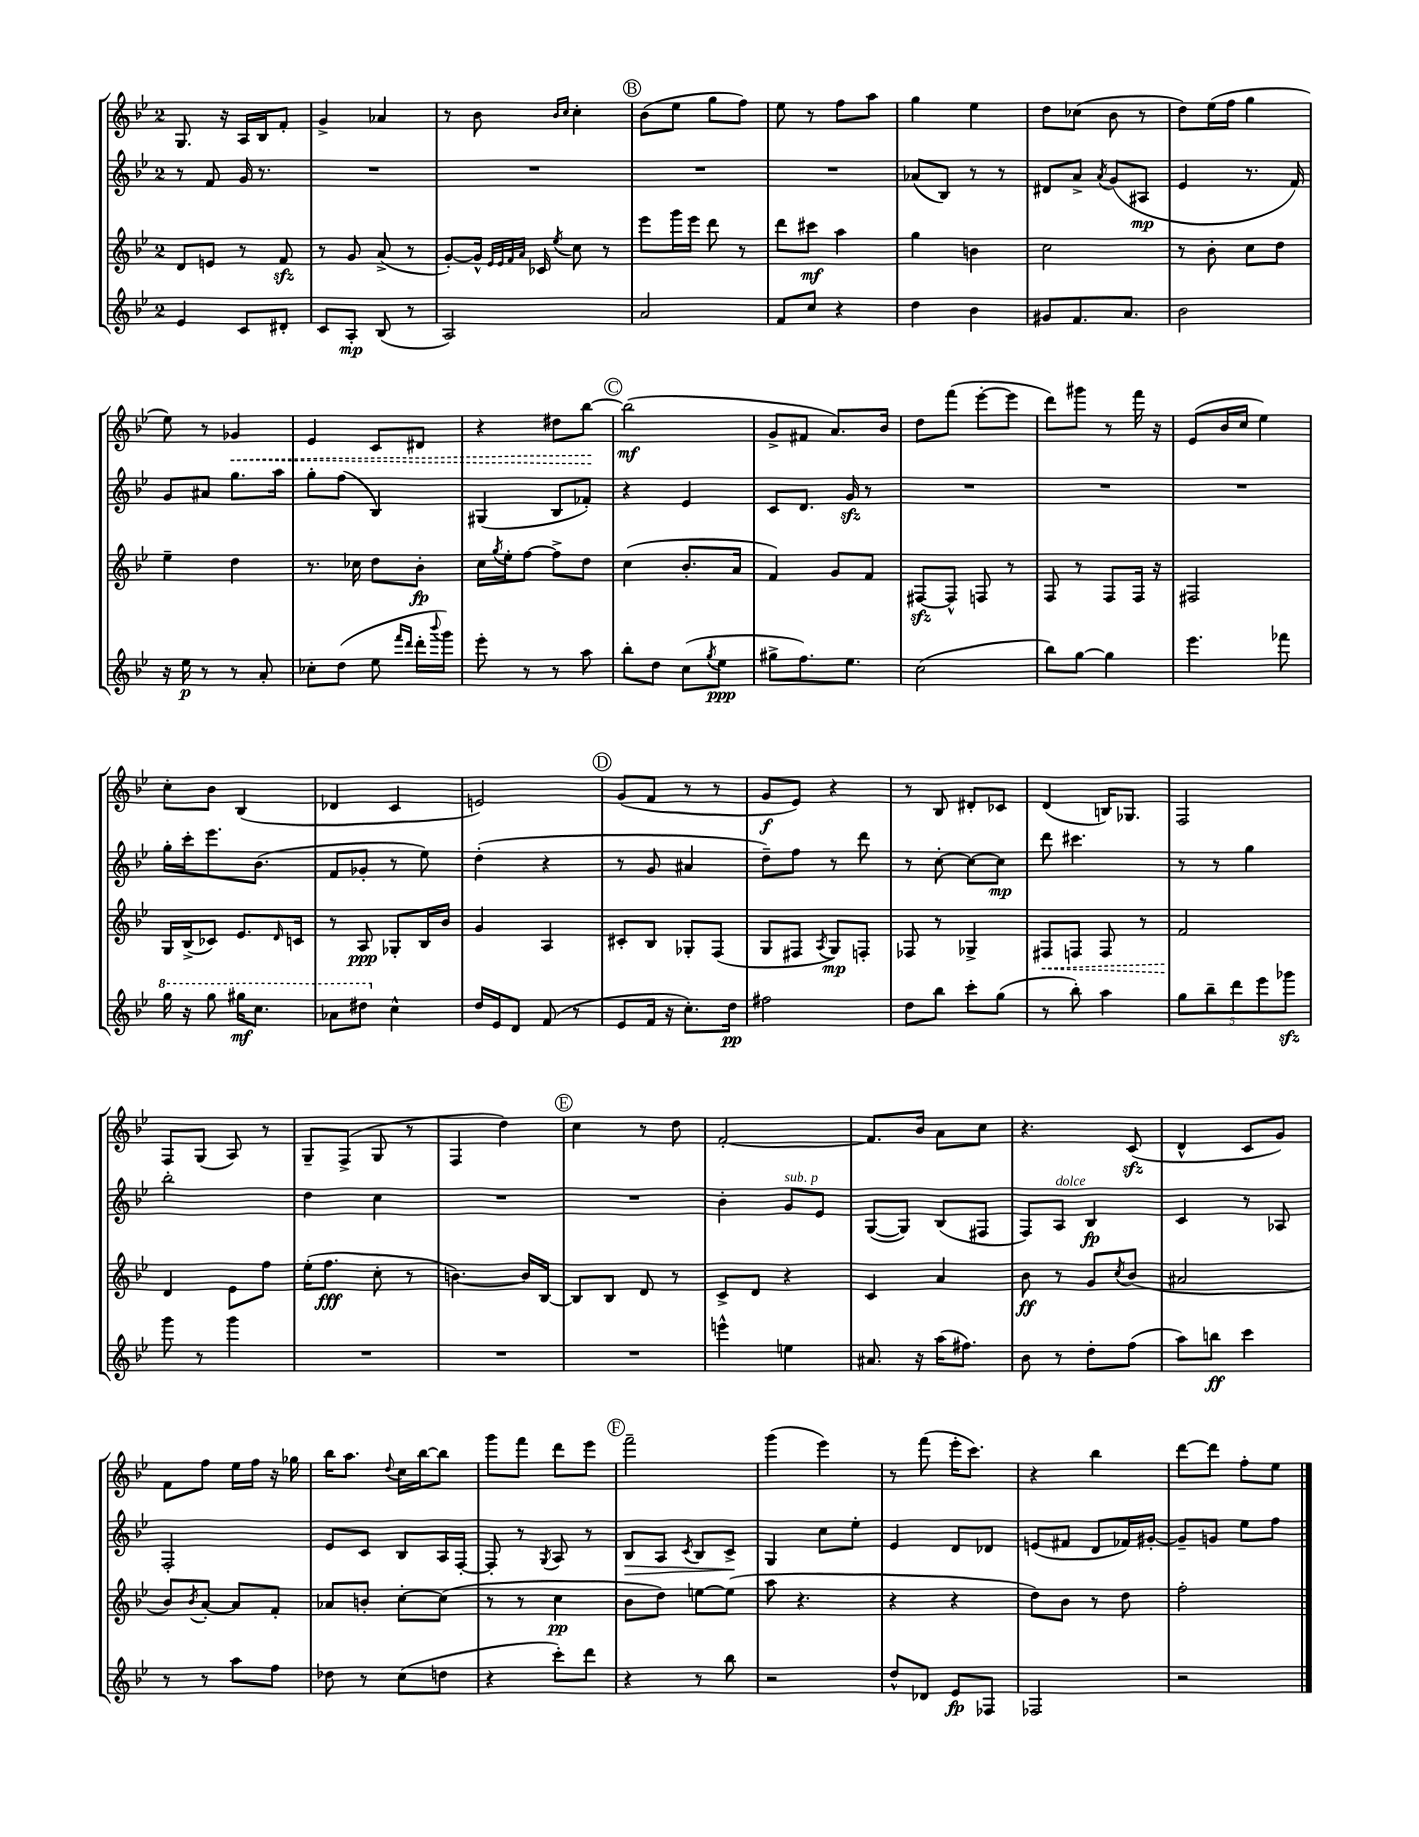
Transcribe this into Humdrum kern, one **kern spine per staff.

**kern	**kern	**kern	**kern
*staff4	*staff3	*staff2	*staff1
*clefG2	*clefG2	*clefG2	*clefG2
*k[b-e-]	*k[b-e-]	*k[b-e-]	*k[b-e-]
*M2/4	*M2/4	*M2/4	*M2/4
4e-	8d	8r	8.G
.	8e	8f	.
.	.	.	16r
8c	8r	16g	16A
.	.	8.r	16B-
8d#'	8f	.	8f'
=	=	=	=
8c	8r	2r	4g^
8A'	8g	.	.
(8B-	(8a^	.	4a-
8r	8r	.	.
=	=	=	=
2A)	[8g')	2r	8r
.	16g^^]	.	8b-
.	32qqe-	.	.
.	32qqe-	.	.
.	32qqf	.	.
.	32qqa	.	.
.	16c-	.	.
.	.	.	16qqb-
.	8qee-	.	16qqcc
.	8cc	.	4cc'
.	8r	.	.
=	=	=	=
2a	8eee-	2r	(8b-
.	16ggg	.	8ee-
.	16eee-	.	.
.	8ddd	.	8gg
.	8r	.	8ff)
=	=	=	=
8f	8ddd	2r	8ee-
8cc	8ccc#	.	8r
4r	4aa	.	8ff
.	.	.	8aa
=	=	=	=
4dd	4gg	(8a-	4gg
.	.	8B-)	.
4b-	4b	8r	4ee-
.	.	8r	.
=	=	=	=
8g#	2cc	8d#	8dd
8.f	.	8a^	(8cc-
.	.	8qa	.
.	.	(8g	8b-
8.a	.	.	.
.	.	8A#	8r
=	=	=	=
2b-	8r	4e-	8dd)
.	8b-'	.	(16ee-
.	.	.	16ff
.	8cc	8.r	4gg
.	8dd	.	.
.	.	16f)	.
=	=	=	=
16r	4ee-~	8g	8ee-)
16ee-	.	.	.
8r	.	8a#	8r
8r	4dd	8.gg	4g-
8a'	.	.	.
.	.	16aa	.
=	=	=	=
8cc-'	8.r	8gg'	4e-
(8dd	.	(8ff	.
.	16cc-	.	.
8ee-	8dd	4B-)	8c
16qqfff	.	.	.
16qqddd	.	.	.
16ddd'	8b-'	.	8d#
8qqbbb-	.	.	.
16ggg)	.	.	.
=	=	=	=
8eee-'	16cc	(4G#	4r
.	8qgg	.	.
.	16ee-'	.	.
8r	[8ff	.	.
8r	8ff^]	8B-	8dd#
8aa	8dd	8f-')	[8bb-
=	=	=	=
8bb-'	(4cc	4r	(2bb-]
8dd	.	.	.
(8cc	8.b-'	4e-	.
8qgg	.	.	.
8ee-	.	.	.
.	16a	.	.
=	=	=	=
8gg#^	4f)	8c	8g^
8.ff)	.	8.d	8f#
.	8g	.	8.a)
8.ee-	.	16g	.
.	8f	8r	.
.	.	.	16b-
=	=	=	=
(2cc	[8F#	2r	8dd
.	8F#^^]	.	(8fff
.	8F	.	[8eee-'
.	8r	.	8eee-]
=	=	=	=
8bb-)	8F	2r	8ddd)
[8gg	8r	.	8ggg#
4gg]	8F	.	8r
.	16F	.	16fff
.	16r	.	16r
=	=	=	=
4.eee-	2F#	2r	(8e-
.	.	.	16b-
.	.	.	16cc
.	.	.	4ee-)
8fff-	.	.	.
=	=	=	=
16ggg	16G	16gg'	8cc'
16r	(16B-^	16ccc'	.
8ggg	8c-)	8.eee-	8b-
16ggg#	8.e-	.	(4B-
8.ccc	.	(8.b-	.
.	16qqd	.	.
.	16c	.	.
=	=	=	=
8aa-	8r	8f	4d-
8ddd#	8A	8g-'	.
4cc^^	8G-'	8r	4c
.	16B-	8ee-)	.
.	16b-	.	.
=	=	=	=
16dd	4g	(4dd'	2e)
16e-	.	.	.
8d	.	.	.
(8f	4A	4r	.
8r	.	.	.
=	=	=	=
8e-	8c#'	8r	(8g
16f	8B-	8g	8f
16r	.	.	.
8.cc')	8G-'	4a#	8r
.	(8F	.	8r
16dd	.	.	.
=	=	=	=
2ff#	8G	8dd~)	8g
.	8F#	8ff	8e-)
.	8qA	.	.
.	8G)	8r	4r
.	8F'	8ddd	.
=	=	=	=
8dd	8F-	8r	8r
8bb-	8r	[8cc'	8B-
8ccc'	4G-^	8cc_	8d#'
(8gg	.	8cc]	8c-
=	=	=	=
8r	8F#	8ddd	(4d
8bb-')	8F	4.ccc#	.
4aa	8F	.	16B)
.	.	.	8.G-
.	8r	.	.
=	=	=	=
10gg	2f	8r	2F
10bb-~	.	.	.
.	.	8r	.
10ddd	.	.	.
.	.	4gg	.
10eee-	.	.	.
10ggg-	.	.	.
=	=	=	=
8ggg	4d	2bb-'	8F
8r	.	.	(8G
4ggg	8e-	.	8A)
.	8ff	.	8r
=	=	=	=
2r	(16ee-'	4dd	8G~
.	8.ff	.	.
.	.	.	(8F^
.	8cc'	4cc	8G
.	8r	.	8r
=	=	=	=
2r	[4.b)	2r	4F
.	.	.	4dd)
.	16b]	.	.
.	[16B-	.	.
=	=	=	=
2r	8B-]	2r	4cc
.	8B-	.	.
.	8d	.	8r
.	8r	.	8dd
=	=	=	=
4eee^^	8c^	4b-'	[2f'
.	8d	.	.
4ee	4r	8g	.
.	.	8e-	.
=	=	=	=
8.a#	4c	([8G	8.f]
.	.	8G])	.
16r	.	.	16b-
(16aa	4a	(8B-	8a
8.ff#)	.	.	.
.	.	8F#	8cc
=	=	=	=
8b-	8b-	8F)	4.r
8r	8r	8A	.
8dd'	8g	4B-	.
.	8qcc	.	.
(8ff	(8b-	.	(8c
=	=	=	=
8aa)	2a#	4c	4d^^
8bb	.	.	.
4ccc	.	8r	8c
.	.	8A-	8g)
=	=	=	=
8r	8b-)	2F'	8f
.	8qb-	.	.
8r	[8a'	.	8ff
8aa	8a]	.	16ee-
.	.	.	16ff
8ff	8f'	.	16r
.	.	.	16gg-
=	=	=	=
8dd-	8a-	8e-	16bb-
.	.	.	8.aa
8r	8b'	8c	.
.	.	.	8qqdd
(8cc	[8cc'	8B-	16cc
.	.	.	[16bb-
8dd	(8cc]	16A	8bb-]
.	.	[16F'	.
=	=	=	=
4r	8r	8F']	8ggg
.	8r	8r	8fff
.	.	8qG	.
8ccc')	4cc	8A	8ddd
8ddd	.	8r	8eee-
=	=	=	=
4r	8b-	8B-	2fff~
.	8dd)	8A	.
.	.	8qc	.
8r	[8ee	8B-	.
8bb-	(8ee]	8c^	.
=	=	=	=
2r	8aa	4G	(4ggg
.	4.r	.	.
.	.	8cc	4eee-)
.	.	8ee-'	.
=	=	=	=
8dd^^	4r	4e-	8r
8d-	.	.	(8fff
8e-	4r	8d	16eee-'
.	.	.	8.ccc)
8F-	.	8d-	.
=	=	=	=
2F-	8dd)	(8e	4r
.	8b-	8f#	.
.	8r	8d	4bb-
.	8dd	16f-)	.
.	.	[16g#'	.
=	=	=	=
2r	2ff'	8g#~]	[8ddd
.	.	8g	8ddd]
.	.	8ee-	8ff'
.	.	8ff	8ee-
==	==	==	==
*-	*-	*-	*-
